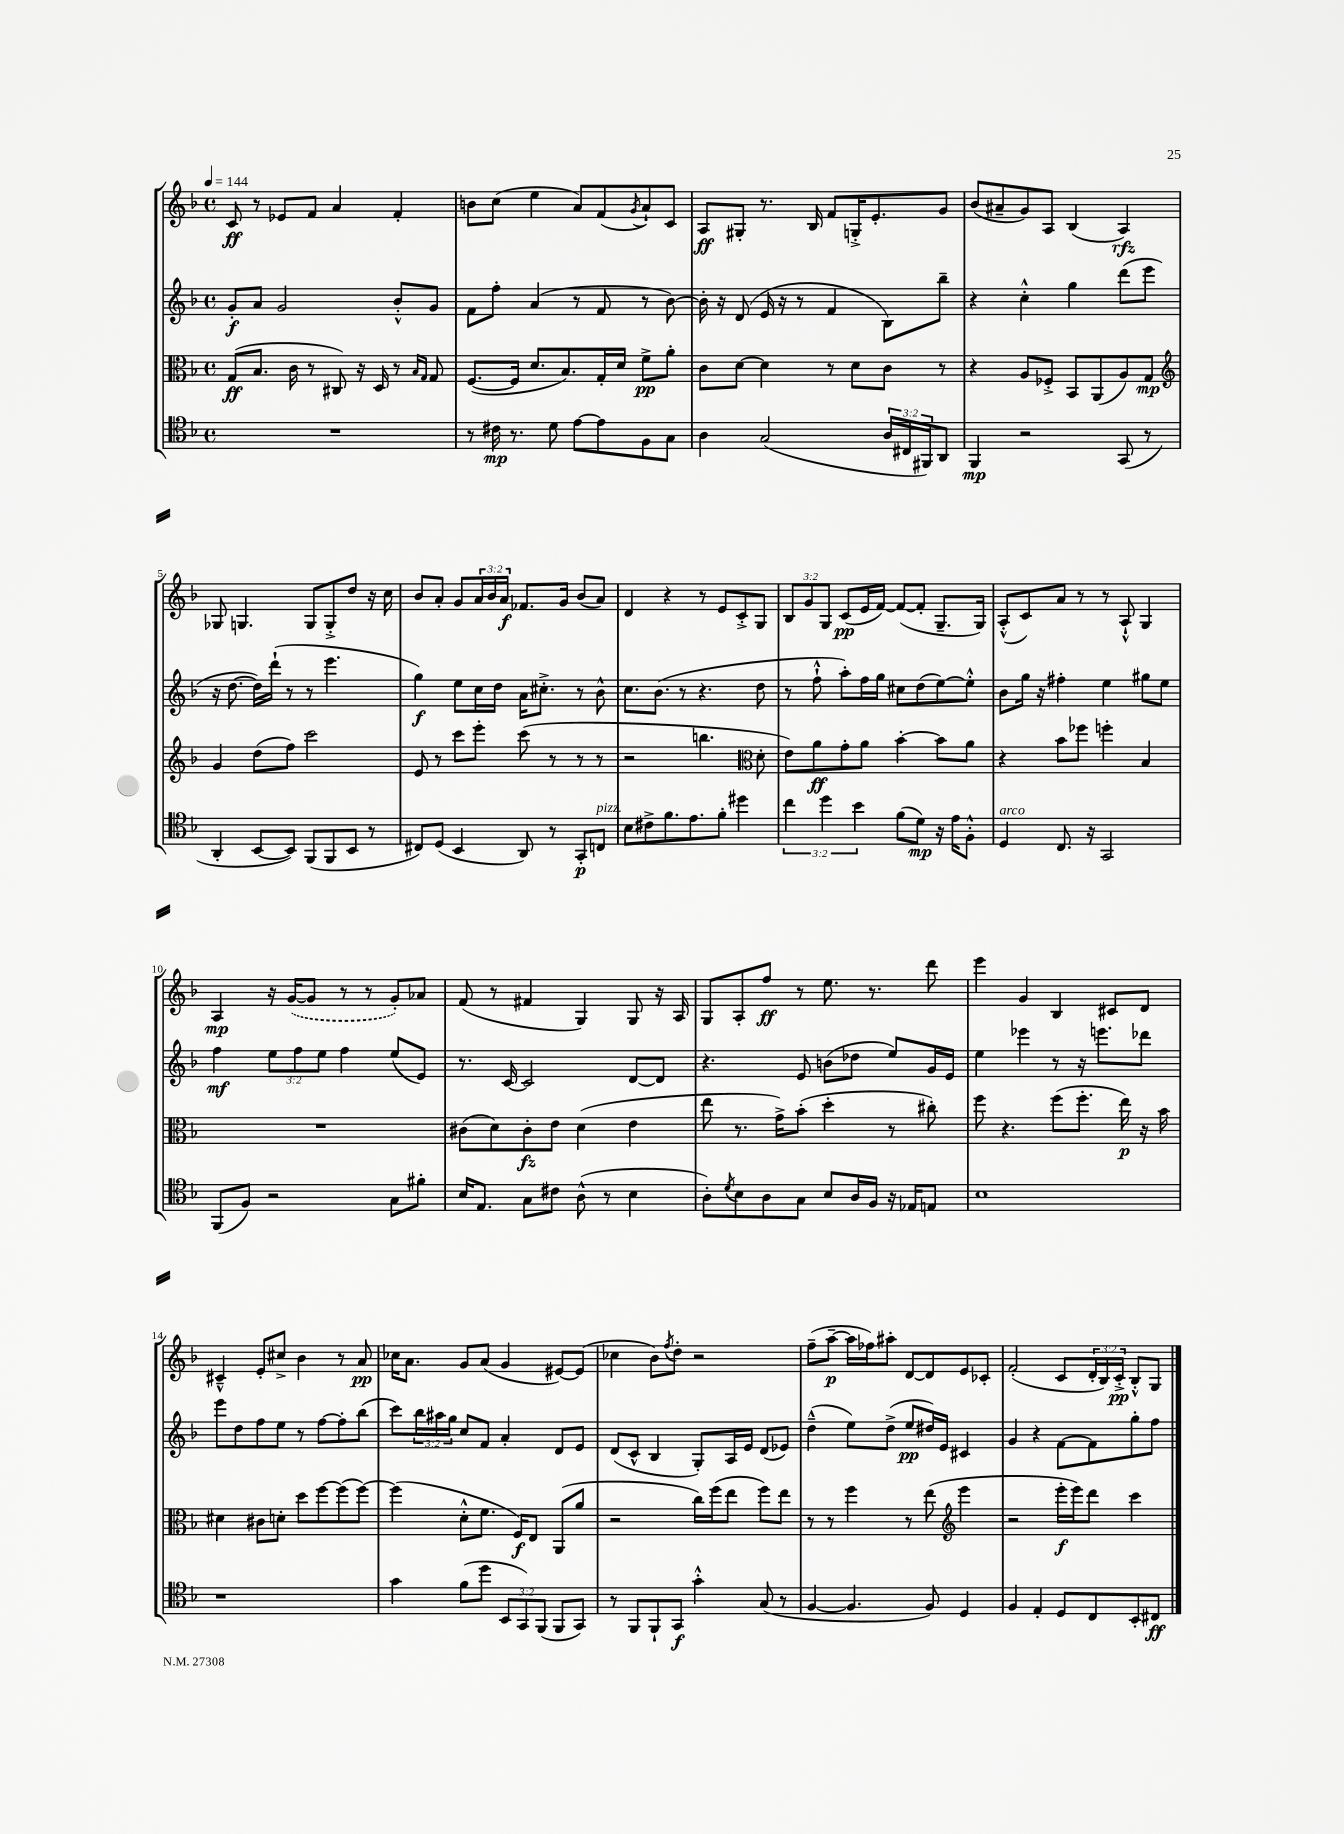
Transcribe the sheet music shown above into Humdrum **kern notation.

**kern	**kern	**kern	**kern
*staff4	*staff3	*staff2	*staff1
*clefC4	*clefC3	*clefG2	*clefG2
*k[b-]	*k[b-]	*k[b-]	*k[b-]
*M4/4	*M4/4	*M4/4	*M4/4
*met(c)	*met(c)	*met(c)	*met(c)
*MM144	*MM144	*MM144	*MM144
1r	(8G	8g'	8c
.	8.B-	8a	8r
.	.	2g	8e-
.	16c	.	.
.	8r	.	8f
.	8C#)	.	4a
.	16r	.	.
.	16D	.	.
.	8r	8b-'^^	4f'
.	16qqB-	.	.
.	16qqG	.	.
.	8G	8g	.
=	=	=	=
8r	([8.F	8f	8b
16c#	.	8ff'	(8cc
8.r	16F]	.	.
.	8.d	(4a	4ee
8d	.	.	.
.	8.B-)	.	.
[8e	.	8r	8a)
8e]	16G'	8f	(8f
.	16d	.	.
.	.	.	8qg
8F	8f^	8r	8a`)
8G	8a'	[8b-)	8c
=	=	=	=
4A	8c	16b-']	8A
.	.	16r	.
.	[8d	(8d	8G#'
(2G	4d]	16e	8.r
.	.	16r	.
.	.	8r	.
.	.	.	16B-
.	8r	4f	8f
.	8d	.	16G'^
.	.	.	8.e'
24A	8c	8B-)	.
24C#	.	.	.
24FF#)	.	.	.
8AA	8r	8bb-~	8g
=	=	=	=
4FF	4r	4r	(8b-
.	.	.	8a#~
2r	8A	4cc'^^	8g)
.	8F-'^	.	8A
.	8BB-	4gg	(4B-
.	(8AA	.	.
(8GG	8A)	(8ddd	4A)
8r	8G	8eee	.
=	=	=	=
*	*clefG2	*	*
4AA'	4g	16r	8G-
.	.	[8.dd	.
.	.	.	4.G
[8BB-	(8dd	16dd])	.
.	.	(16ddd`	.
8BB-])	8ff)	8r	.
(8FF	2ccc	8r	8G
8FF	.	4.eee	8G'^
8BB-	.	.	8dd
8r	.	.	16r
.	.	.	16cc
=	=	=	=
8C#)	8e	4gg)	8b-
(8D	8r	.	8a'
4BB-	8ccc	8ee	8g
.	8eee'	16cc	24a
.	.	.	24b-
.	.	16dd	.
.	.	.	24a
8AA)	(8ccc	16a	8.f-
.	.	8.cc#'^	.
8r	8r	.	.
.	.	.	16g
8GG'	8r	8r	(8b-
8C	8r	8b-^^	8a)
=	=	=	=
8B-	2r	8.cc	4d
8c#^	.	.	.
.	.	(8.b-	.
8.f	.	.	4r
.	.	8r	.
8.e	.	.	.
.	4.bb	4.r	8r
8f'	.	.	8e
4dd#	.	.	8c'^
*	*clefC3	*	*
.	8d'	8dd	8G
=	=	=	=
6cc	8e)	8r	12B-
.	.	.	12g
.	8a	8ff`^^	.
6dd	.	.	12G
.	8g'	8aa')	(8c
6b-	.	.	.
.	8a	16ff	16e
.	.	16gg	[16f)
(8f	[4b-'	8cc#	(8f_
8d)	.	(8dd	8f']
16r	8b-]	[8ee)	8.G~
16e	.	.	.
8F'^^	8a	8ee'^^]	.
.	.	.	16G)
=	=	=	=
4D	4r	8b-	(8A'^^
.	.	16gg	8c)
.	.	16r	.
8.C	8b-	4ff#'	8a
.	8ff-	.	8r
16r	.	.	.
2GG	4ff'	4ee	8r
.	.	.	8A`^^
.	4B-	8gg#	4G
.	.	8ee	.
=	=	=	=
(8FF	1r	4ff	4A
8F)	.	.	.
2r	.	12ee	16r
.	.	.	([16g
.	.	12ff	.
.	.	.	8g]
.	.	12ee	.
.	.	4ff	8r
.	.	.	8r
8G	.	(8ee	8g')
8f#'	.	8e)	8a-
=	=	=	=
16B-	(8c#	8.r	(8f
8.E	.	.	.
.	8d)	.	8r
.	.	[16c	.
8G	8c#'	2c]	4f#
8c#	8e	.	.
(8A^^	(4d	.	4G)
8r	.	.	.
4B-	4e	[8d	8G
.	.	8d]	16r
.	.	.	16A
=	=	=	=
8A')	8ee	4.r	8G
8qd	.	.	.
8B-	8.r	.	8A'
8A	.	.	8ff
.	16g^)	.	.
8G	(8b-'	8e	8r
8B-	4dd'	(8b	8.ee
16A	.	8dd-	.
16F	.	.	8.r
16r	8r	8ee)	.
16E-	.	.	.
8E	8cc#')	16g	8ddd
.	.	16e	.
=	=	=	=
1B-	8ff	4ee	4eee
.	4.r	.	.
.	.	4eee-	4g
.	(8ff	8r	4B-
.	8.ff'	16r	.
.	.	8.eee	.
.	.	.	8c#
.	16ee)	.	.
.	16r	8ddd-	8d
.	16b-	.	.
=	=	=	=
1r	4d#	8eee	4c#~^^
.	.	8dd	.
.	8c#	8ff	8e'
.	8d'	8ee	8cc#^
.	8dd	8r	4b-
.	[8ff	[8ff	.
.	(8ff]	8ff']	8r
.	[8ff)	(8bb-	8a
=	=	=	=
4g	(4ff]	8ccc)	16cc-
.	.	.	8.a
.	.	24bb-	.
.	.	24aa#	.
.	.	24gg	.
(8f	8d'^^	8cc	8g
8dd	8.f	8f	(8a
12BB-	.	4a'	4g
.	16F)	.	.
12GG)	.	.	.
.	8E	.	.
(12FF	.	.	.
8FF	(8AA	8d	[8e#)
8GG)	8a	8e	(8e#]
=	=	=	=
8r	2r	(8d	4cc-
8FF	.	8c^^	.
8FF`	.	4B-	8b-)
.	.	.	8qff
8GG	.	.	8dd'
4g'^^	16cc)	8G')	2r
.	(16ff	.	.
.	8ee	16A	.
.	.	16e	.
(8G	8ff)	(8d	.
8r	8ee	8e-)	.
=	=	=	=
[4F	8r	(4dd~^^	(8ff~
.	8r	.	[8aa~
4.F]	4ff	8ee)	16aa]
.	.	.	16ff-)
.	.	(8dd^	8aa#'
.	8r	8ee	[8d
8F)	(8ee	16dd#)	8d]
.	.	16e	.
*	*clefG2	*	*
4D	4eee	4c#	8e
.	.	.	8c-'
=	=	=	=
4F	2r	4g	(2f'
4E'	.	4r	.
8D	16eee'	[8f	8c
.	16eee)	.	.
8C	8ddd	8f]	24d'
.	.	.	24B-)
.	.	.	24c'^
8BB-'	4ccc	8gg'	8B-'^^
8C#	.	8ff	8G
==	==	==	==
*-	*-	*-	*-
